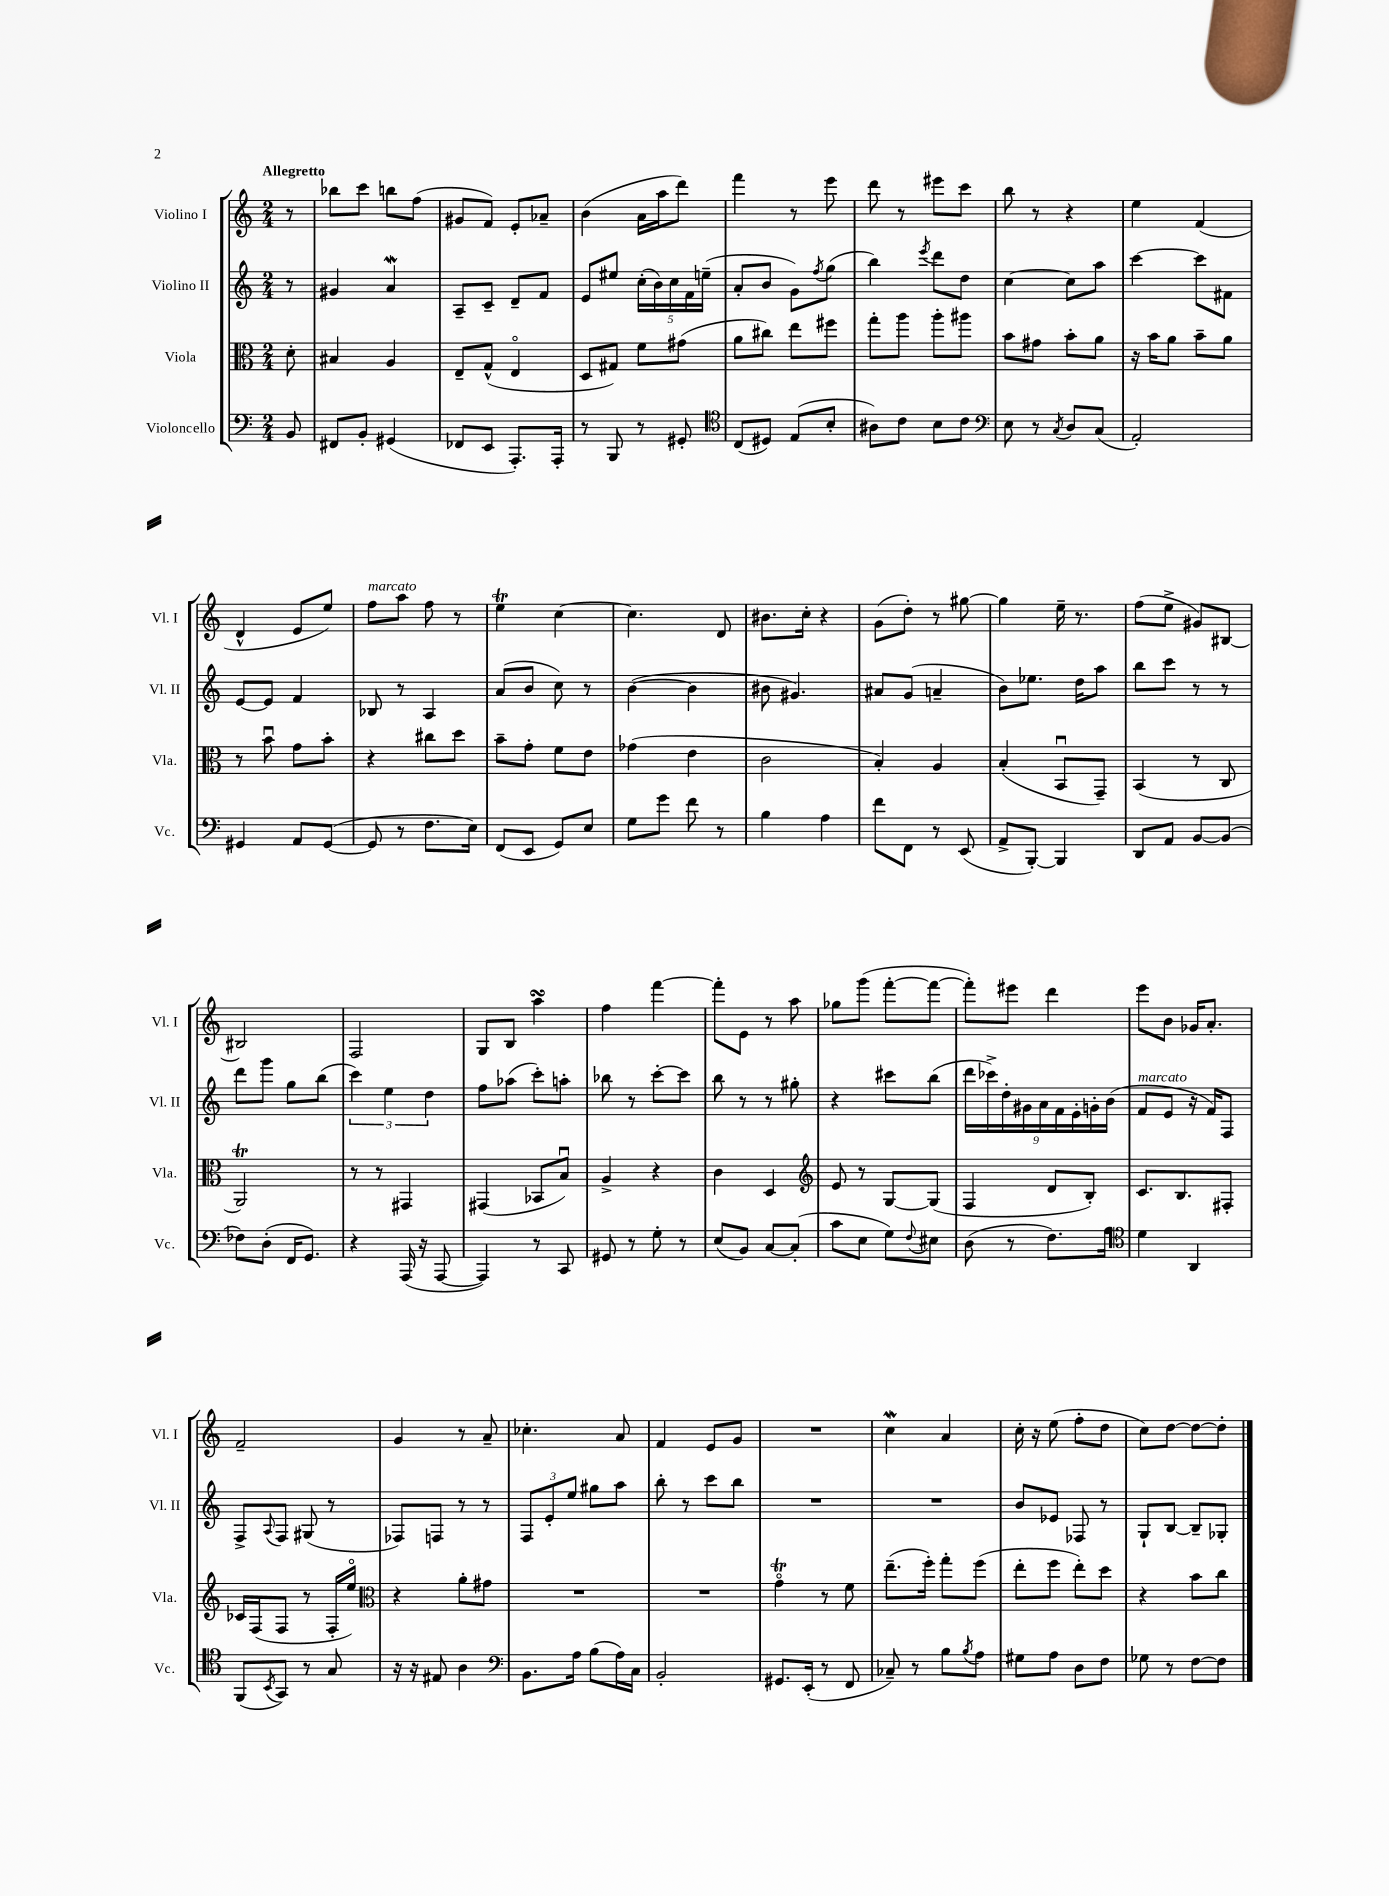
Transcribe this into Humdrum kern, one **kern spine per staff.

**kern	**kern	**kern	**kern
*staff4	*staff3	*staff2	*staff1
*clefF4	*clefC3	*clefG2	*clefG2
*k[]	*k[]	*k[]	*k[]
*M2/4	*M2/4	*M2/4	*M2/4
8BB	8d'	8r	8r
=	=	=	=
8FF#	4B#	4g#	8bb-
8BB'	.	.	8ccc
(4GG#	4A	4a	8bb
.	.	.	(8ff
=	=	=	=
8FF-	8E~	8A~	8g#
8EE	(8G^^	8c~	8f)
8.AAA')	4Eo	8d~	8e'
.	.	8f	8a-~
16AAA'	.	.	.
=	=	=	=
8r	8D	8e	(4b
8BBB	8G#)	8ee#	.
8r	8f	(20cc'	16a
.	.	20b)	.
.	.	.	16aa
.	.	20cc	.
8GG#'	(8g#	.	8ddd)
.	.	20f	.
.	.	(20ee~	.
=	=	=	=
*clefC4	*	*	*
(8C	8a	8a'	4fff
8D#)	8cc#)	8b	.
(8E	8ee	8g)	8r
.	.	8qff	.
8B'	8ff#	(8gg	8eee
=	=	=	=
8A#)	8gg'	4bb)	8ddd
8c	8aa	.	8r
.	.	8qeee	.
8B	8aa'	8ddd	8eee#
8c	8aa#	8dd	8ccc
=	=	=	=
*clefF4	*	*	*
8E	8b	[4cc	8bb
8r	8g#	.	8r
8qC	.	.	.
8D	8b'	8cc]	4r
(8C	8a	8aa	.
=	=	=	=
2AA')	16r	[4ccc	4ee
.	16b	.	.
.	8a	.	.
.	8b~	8ccc]	(4f
.	8a	8f#	.
=	=	=	=
4GG#	8r	[8e	4d^^
.	8bu	8e]	.
8AA	8g	4f	8e
([8GG#	8b'	.	8ee)
=	=	=	=
8GG#]	4r	8B-	8ff
8r	.	8r	8aa
8.F	8cc#	4A	8ff
.	8dd	.	8r
16E)	.	.	.
=	=	=	=
(8FF	8b~	(8a	4ee
8EE	8g'	8b	.
8GG)	8f	8cc)	[4cc
8E	8e	8r	.
=	=	=	=
8G	(4g-	([4b	4.cc]
8g	.	.	.
8f	4e	4b]	.
8r	.	.	8d
=	=	=	=
4B	2c	8b#	8.b#
.	.	4.g#)	.
.	.	.	16cc'
4A	.	.	4r
=	=	=	=
8f	4B')	8a#	(8g
8FF	.	(8g	8dd')
8r	4A	4a~	8r
(8EE	.	.	[8gg#
=	=	=	=
8AA^	(4B'	8b)	4gg#]
[8BBB')	.	8.ee-	.
4BBB]	8BBu	.	16ee~
.	.	16dd	8.r
.	8GG~)	8aa	.
=	=	=	=
8DD	(4BB	8bb	(8ff
8AA	.	8ccc	8ee^
[8BB	8r	8r	8g#)
(8BB]	8C	8r	[8B#
=	=	=	=
8F-)	2AA)	8ddd	2B#]
(8D'	.	8ggg	.
16FF	.	8gg	.
8.GG)	.	.	.
.	.	(8bb	.
=	=	=	=
4r	8r	6ccc)	2F
.	8r	.	.
.	.	6ee	.
(16AAA	4GG#	.	.
16r	.	.	.
.	.	6dd	.
[8AAA	.	.	.
=	=	=	=
4AAA])	(4GG#	8ff	8G
.	.	(8aa-	8B
8r	8BB-	8ccc')	4aa
8CC	8Bu)	8aa'	.
=	=	=	=
8GG#	4A^	8bb-	4ff
8r	.	8r	.
8G'	4r	[8ccc'	[4fff
8r	.	8ccc]	.
=	=	=	=
(8E	4c	8bb	8fff']
8BB)	.	8r	8e
[8C	4D	8r	8r
(8C']	.	8gg#'	8aa
=	=	=	=
*	*clefG2	*	*
8c	8e	4r	8gg-
8E	8r	.	(8ggg
8G)	[8G	8ccc#	[8fff'
8qqF	.	.	.
8E#	(8G]	(8bb	8fff_
=	=	=	=
(8D	4F	18ddd	8fff'])
.	.	18ccc-^)	.
.	.	18dd'	.
8r	.	.	8eee#
.	.	18g#	.
.	.	18a	.
8.F)	8d	.	4ddd
.	.	18f	.
.	.	18e'	.
.	8B')	.	.
.	.	18g'	.
16A	.	.	.
.	.	(18b	.
=	=	=	=
*clefC4	*	*	*
4d	8.c	8f	8eee
.	.	8e	8b
.	8.B	.	.
4AA	.	16r	16g-
.	.	16f)	8.a'
.	8F#'	8F	.
=	=	=	=
(8FF	16c-	8F^	2f~
.	(16F	.	.
8qBB	.	8qqA	.
8GG)	8F	8F	.
8r	8r	(8G#	.
8G	16F'	8r	.
.	16eeo)	.	.
=	=	=	=
*	*clefC3	*	*
16r	4r	8F-)	4g
16r	.	.	.
8E#	.	8F	.
4A	8a'	8r	8r
.	8g#	8r	8a~
=	=	=	=
*clefF4	*	*	*
8.BB	2r	12F	4.cc-'
.	.	12e'	.
.	.	12ee	.
16A	.	.	.
(8B	.	8gg#	.
16A)	.	8aa	8a
16C	.	.	.
=	=	=	=
2BB'	2r	8bb'	4f
.	.	8r	.
.	.	8ccc	8e
.	.	8bb	8g
=	=	=	=
8.GG#	4go	2r	2r
(16EE'	.	.	.
8r	8r	.	.
8FF	8f	.	.
=	=	=	=
8C-~)	(8.ee~	2r	4cc
8r	.	.	.
.	16ff')	.	.
8B	8gg'	.	4a
8qB	.	.	.
8A	(8ff	.	.
=	=	=	=
8G#	8ee'	8b	16cc'
.	.	.	16r
8A	8ff	8e-	(8ee
8D	8ee')	8F-	8ff'
8F	8dd	8r	8dd
=	=	=	=
8G-	4r	8G`	8cc)
8r	.	[8B	[8dd
[8F	8b	8B~]	8dd_
8F]	8cc	8G-'	8dd']
==	==	==	==
*-	*-	*-	*-
